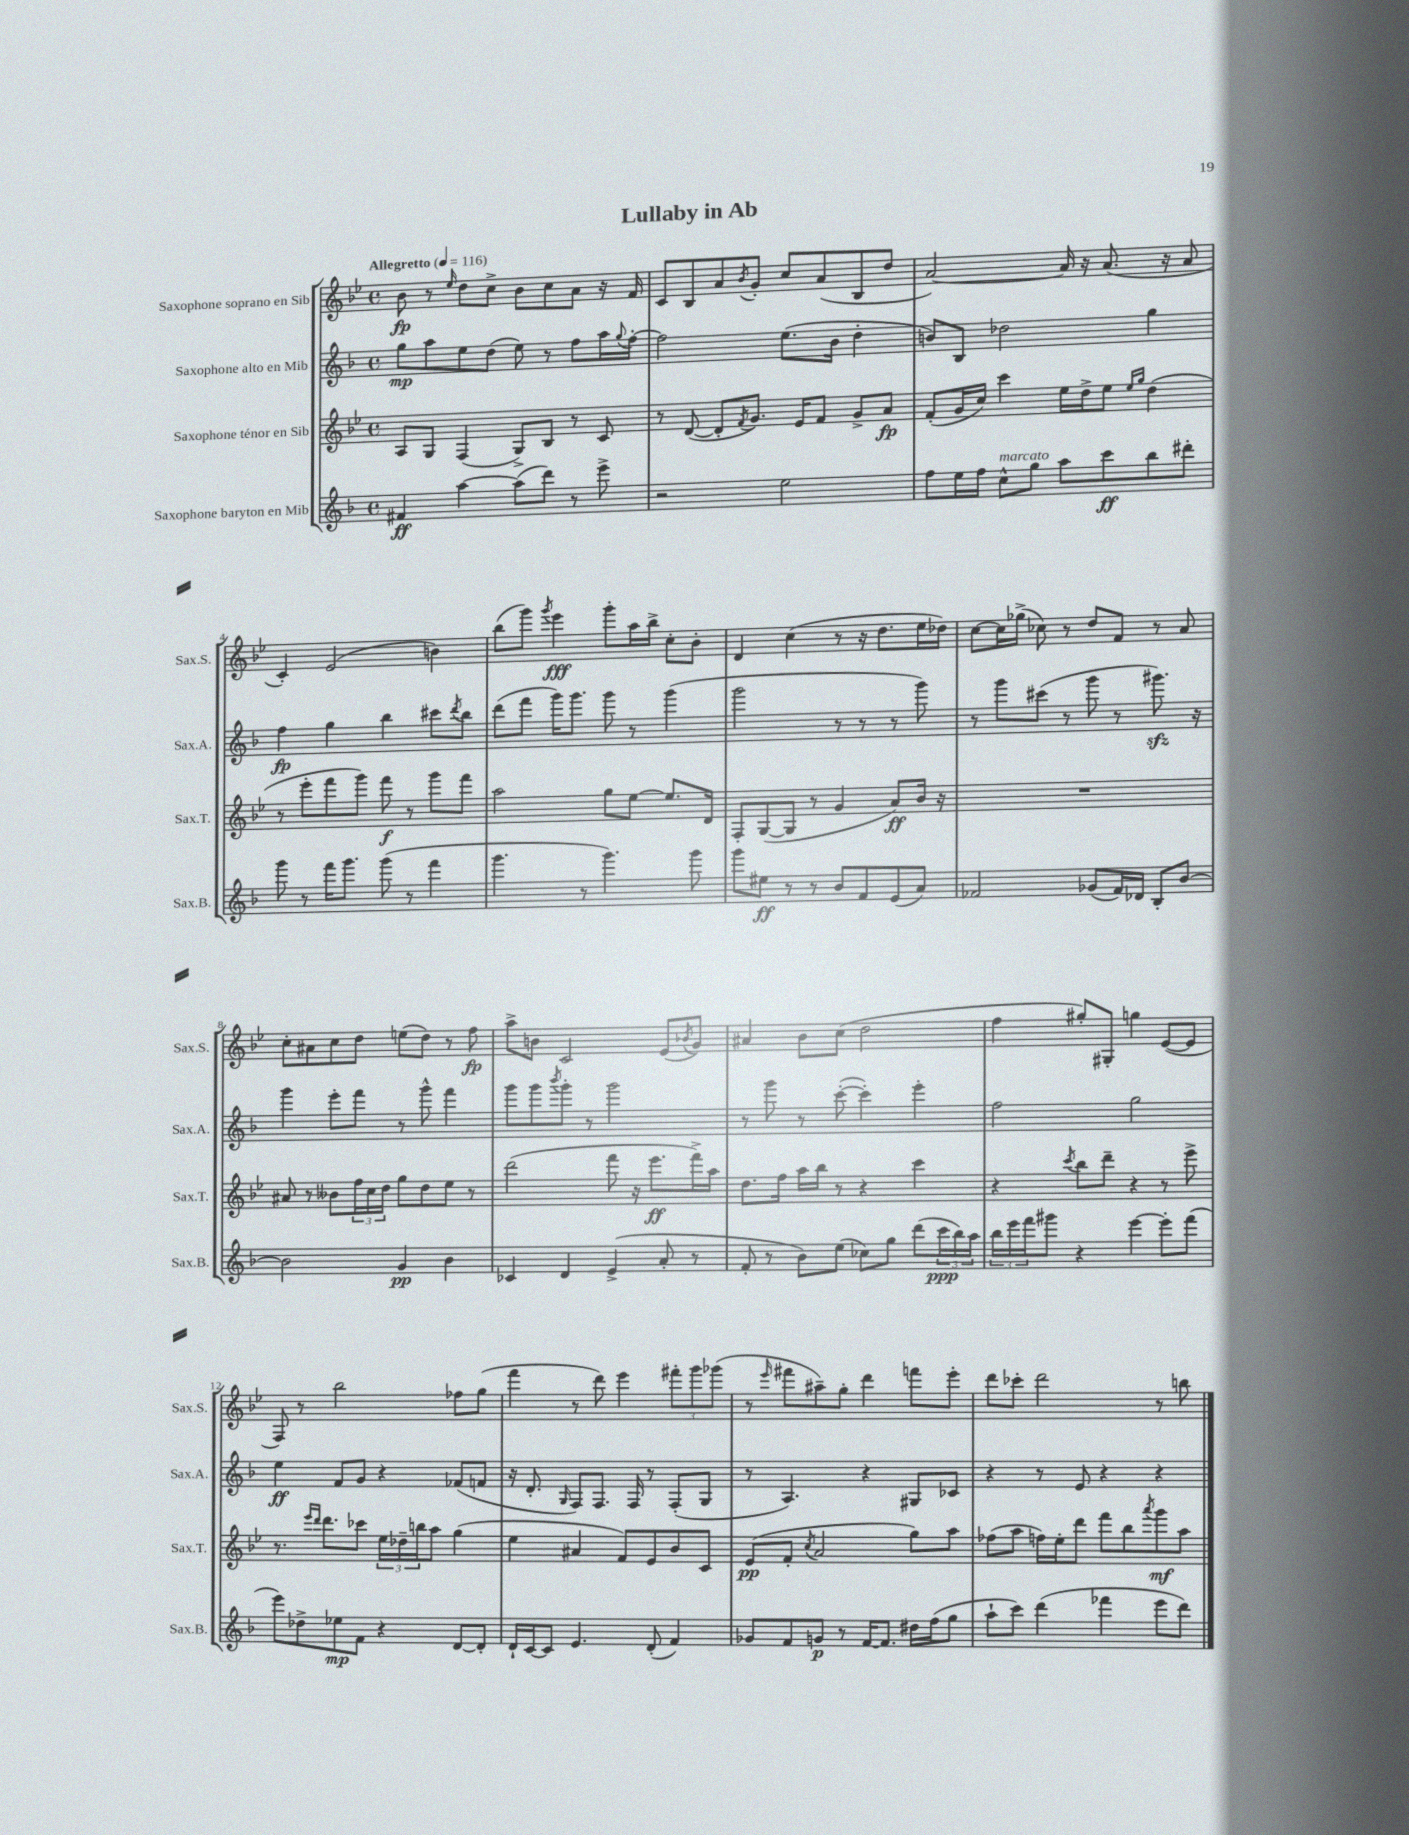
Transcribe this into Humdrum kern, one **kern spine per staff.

**kern	**kern	**kern	**kern
*staff4	*staff3	*staff2	*staff1
*clefG2	*clefG2	*clefG2	*clefG2
*k[b-]	*k[b-e-]	*k[b-]	*k[b-e-]
*M4/4	*M4/4	*M4/4	*M4/4
*met(c)	*met(c)	*met(c)	*met(c)
*MM116	*MM116	*MM116	*MM116
4f#	8A	8gg	8b-
.	8G	8aa	8r
.	.	.	16qqee-
[4aa	(4F	8ee	8dd
.	.	(8dd	8cc^
(8aa]	8G^)	8ee)	8b-
8ddd)	8B-	8r	8cc
8r	8r	8ff	8a
8eee^	8c	16aa	16r
.	.	8qqgg	.
.	.	[16ff'	16f
=	=	=	=
2r	8r	2ff]	8c
.	([8d	.	8B-
.	8d']	.	8a
.	8qf	.	8qb-
.	8.g)	.	8g'
2ee	.	(8.ee	8cc
.	16e-	.	.
.	8f	.	(8a
.	.	16b-	.
.	8g^	4dd'	8B-
.	8a	.	8dd
=	=	=	=
8ff	(8f'	8b)	[2a)
16ee	16g	8B-	.
16ff	16cc)	.	.
8cc^^	4ccc	2dd-	.
8gg	.	.	.
8aa	16ee-	.	16a]
.	16dd^	.	16r
8ccc	8ee-	.	(8.a
.	16qqee-	.	.
.	16qqgg	.	.
8bb-	(4dd	4gg	.
.	.	.	16r
8ddd#'	.	.	8a
=	=	=	=
8ggg	8r	4ff	4c')
8r	8eee-'	.	.
16fff	8fff	4gg	(2e-
8.ggg	.	.	.
.	8ggg)	.	.
(8ggg	8fff	4bb-	.
8r	8r	.	.
4fff	8ggg	8ccc#	4b)
.	.	8qddd	.
.	8fff	8bb-	.
=	=	=	=
4.ggg	2aa	(8ddd	(8bb-
.	.	8fff	8ggg)
.	.	.	8qggg
.	.	16ggg)	4eee-
.	.	8.ggg	.
8r	.	.	.
4.ggg)	8gg	8ggg	8ggg'
.	[8ee-	8r	16aa
.	.	.	16bb-^
.	8.ee-]	(4ggg	8cc'
8ggg	.	.	8b-'
.	16d	.	.
=	=	=	=
8ggg	8F'	2ggg	4d
8ee#	([8G	.	.
8r	8G]	.	(4cc
8r	8r	.	.
8b-	4g	8r	8r
8f	.	8r	16r
.	.	.	8.dd
(8e	8a)	8r	.
8a)	16b-	8ggg)	16ee-
.	16r	.	16dd-)
=	=	=	=
2f-	1r	8r	[8cc
.	.	8ggg	16cc]
.	.	.	(16gg-^
.	.	(8ccc#	8cc-)
.	.	8r	8r
(8g-	.	8ggg	8dd
16f-)	.	8r	8f
16d-	.	.	.
8B-'	.	8.ggg#)	8r
[8b-	.	.	8a
.	.	16r	.
=	=	=	=
2b-]	8a#	4ggg	8cc'
.	8r	.	8a#
.	8b--	8eee'	8cc
.	24ff	8fff	8dd
.	24cc	.	.
.	24dd	.	.
4g	8gg	8r	(8ee
.	8dd	8ggg^^	8dd)
4b-	8ee-	4fff	8r
.	8r	.	8ff
=	=	=	=
4c-	(2ddd	8ggg	8aa^
.	.	8ggg	8b
.	.	8qbbb-	.
4d	.	8ggg'	2c
.	.	8r	.
(4e^	8fff	2ggg	.
.	16r	.	.
.	8.eee-	.	.
8a'	.	.	(8e-
.	.	.	8qb-
8r	16fff^)	.	8g)
.	16aa	.	.
=	=	=	=
8f'	8.dd	8r	4a#
8r	.	8ggg	.
.	16ff	.	.
8b-)	16aa	8r	8b-
.	16bb-	.	.
(8ee	8r	([8ccc'	(8cc
8cc-)	4r	4ccc'])	2dd
8gg	.	.	.
(8ddd	4ccc	4eee'	.
24ccc	.	.	.
24bb-)	.	.	.
24aa	.	.	.
=	=	=	=
24bb-	4r	2ff	4ff
24eee	.	.	.
24fff	.	.	.
8ggg#	.	.	.
.	8qccc	.	.
4r	8bb-	.	8gg#')
.	8ddd~	.	8G#'
[4eee	4r	2gg	4gg
8eee']	8r	.	([8e-
(8fff	8eee-^	.	8e-]
=	=	=	=
8eee)	8.r	4ee	8F)
8dd-^	.	.	8r
.	16qqeee-	.	.
.	16qqddd	.	.
.	8.ddd	.	.
8ee-	.	8f	2bb-
8f	8ccc-	8g	.
4r	24ee-	4r	.
.	24dd-~	.	.
.	24bb	.	.
.	8aa	.	.
[8d	(4gg	(8f-	8ff-
8d']	.	8f	(8gg
=	=	=	=
16d`	4ee-	16r	4fff
[16c	.	8.d'	.
8c]	.	.	.
.	.	16qqG	.
4.e	4a#	8F)	8r
.	.	8.F	8ddd)
.	8f)	.	4eee-
.	.	16F	.
(8d'	8e-	8r	.
4f)	8b-	(8F'	12fff#'
.	.	.	12ggg
.	8c	8G	.
.	.	.	(12ggg-
=	=	=	=
8g-	(8e-	8r	8r
.	.	.	16qqeee-
8f	8f'	4.A)	8fff#
.	8qcc	.	.
8g	2a	.	8aa#~)
8r	.	.	8gg'
[16f	.	4r	4ddd
8.f]	.	.	.
16dd#	8gg)	8G#	8fff
(16ff	.	.	.
8gg	8aa	8c-	8eee-'
=	=	=	=
8aa`	(8ff-	4r	8ddd
8ccc)	8aa	.	8ccc-'
(4ddd	16ff)	8r	2ddd
.	16ee-'	.	.
.	8ddd	8e	.
4fff-	8fff	4r	.
.	8bb-	.	.
.	8qaaa	.	.
8eee	8ggg	4r	8r
8ddd)	8aa	.	8bb
==	==	==	==
*-	*-	*-	*-
